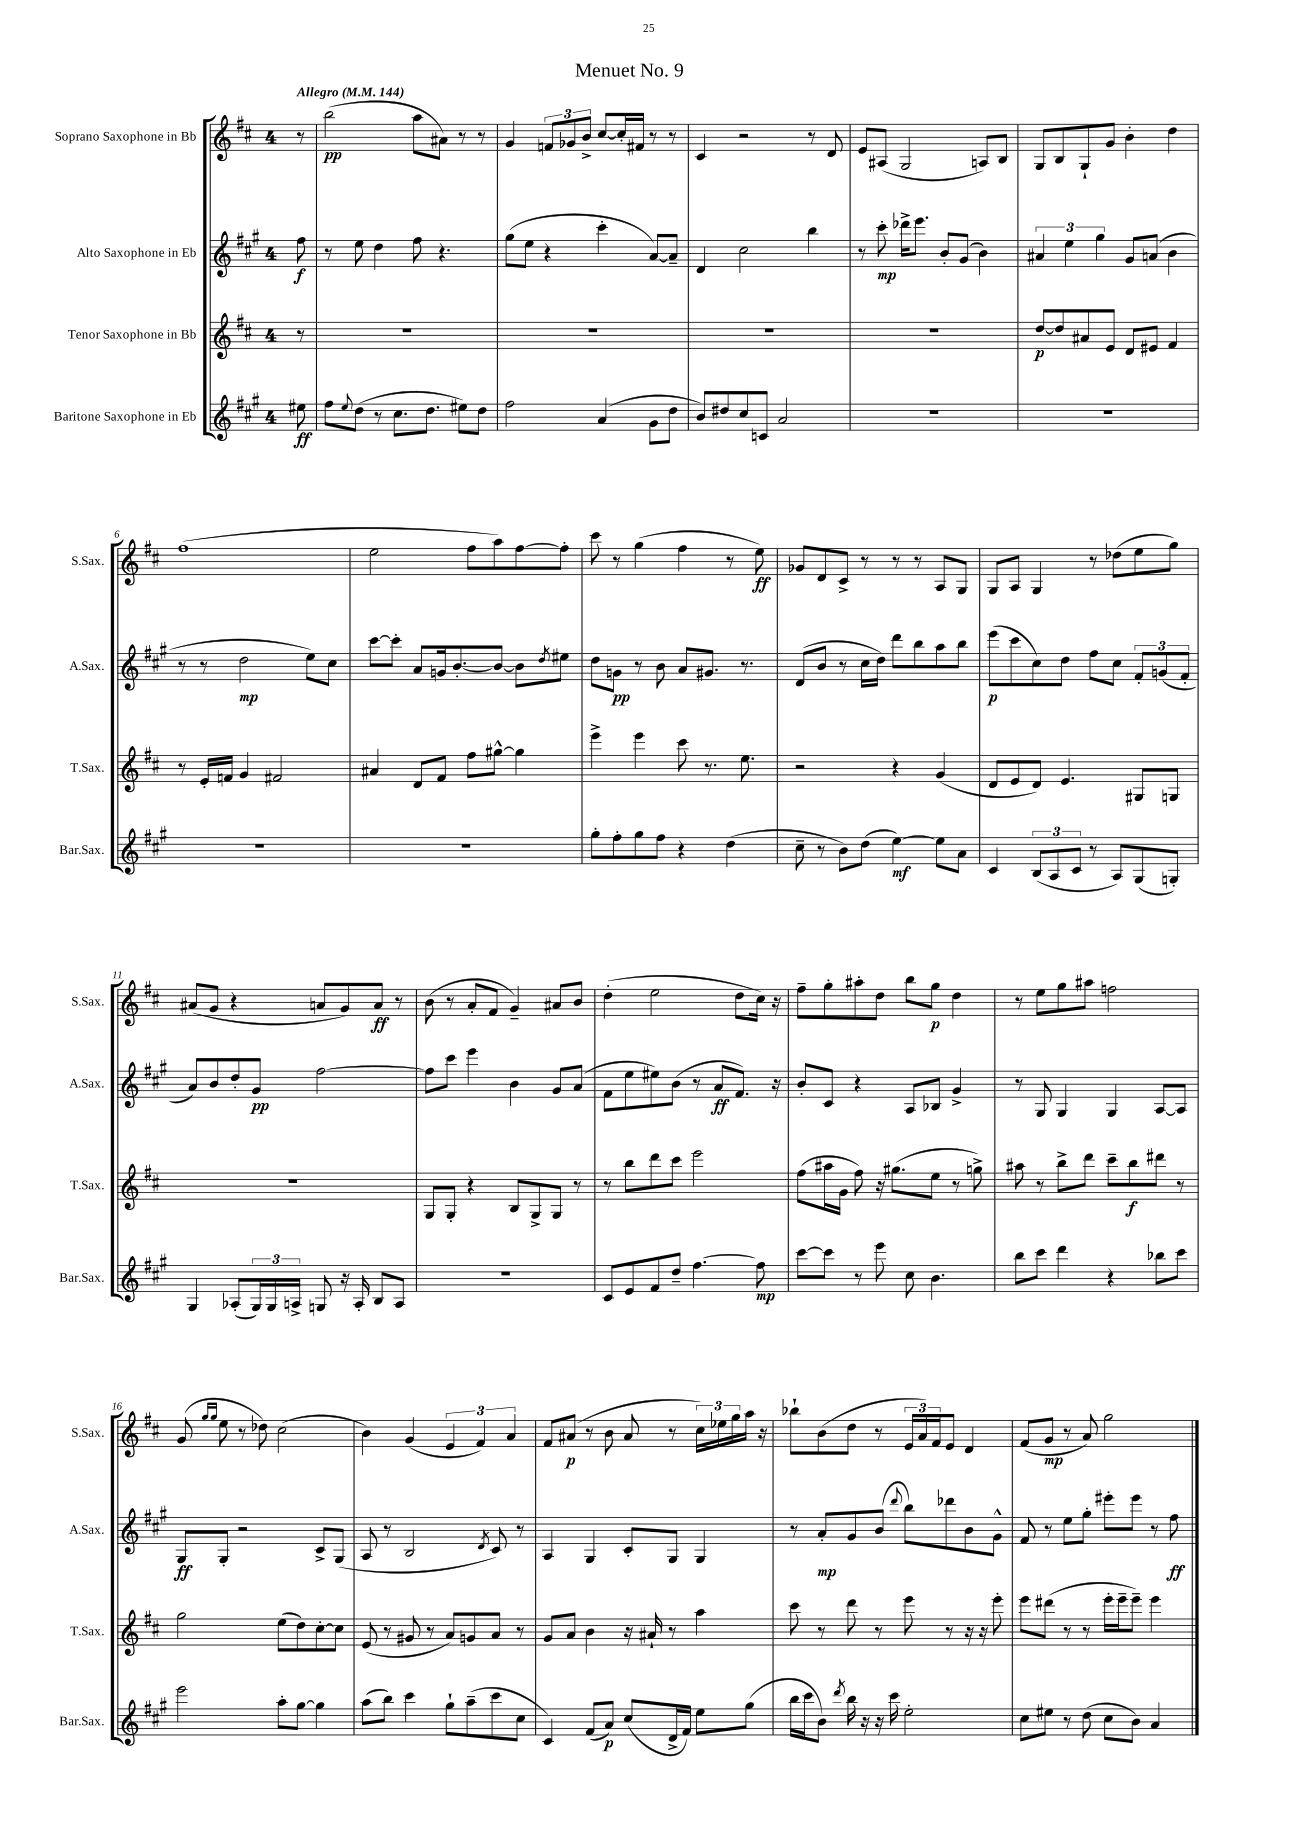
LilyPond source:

\header { title = "Menuet No. 9" }
<<
\new StaffGroup <<
\new Staff = "s0" \with { instrumentName = "Soprano Saxophone in Bb" shortInstrumentName = "S.Sax." } {
    \clef treble \key d \major \once \override Staff.TimeSignature.style = #'single-digit \time 4/4 \partial 8 \tempo "Allegro" 4 = 144
    r8 |
    b''2\pp( a''8 ais'8) r8 r8 |
    g'4 \tuplet 3/2 { f'8 ges'8 b'8-> } cis''8~ cis''16-. fis'16 r8 r8 |
    cis'4 r2 r8 d'8 |
    e'8 ais8( g2 a8) b8 |
    g8 b8 g8-! g'8 b'4-. d''4 |
    fis''1( |
    e''2 fis''8 a''8) fis''8~ fis''8-. |
    cis'''8 r8 g''4( fis''4 r8 e''8\ff) |
    ges'8 d'8 cis'8-> r8 r8 r8 a8 g8 |
    g8 a8 g4 r8 des''8( e''8 g''8) |
    ais'8( g'8 r4 a'8 g'8) a'8\ff r8 |
    b'8( r8 a'8-. fis'8 g'4--) ais'8 b'8 |
    d''4-.( e''2 d''8 cis''16) r16 |
    fis''8-- g''8-. ais''8-. d''8 b''8 g''8\p d''4 |
    r8 e''8 g''8 ais''8 f''2 |
    g'8( \grace { g''16 g''16 } e''8 r8 des''8) cis''2( |
    b'4) g'4( \tuplet 3/2 { e'4 fis'4) a'4 } |
    fis'8 ais'8\p( r8 b'8 ais'8 r8 \tuplet 3/2 { cis''16) ees''16 g''16 } a''16 r16 |
    bes''8-! b'8( d''8 r8 \tuplet 3/2 { e'16 a'16) fis'16 } e'8 d'4 |
    fis'8( g'8\mp r8 a'8) g''2 \bar "|." |
}
\new Staff = "s1" \with { instrumentName = "Alto Saxophone in Eb" shortInstrumentName = "A.Sax." } {
    \clef treble \key a \major \once \override Staff.TimeSignature.style = #'single-digit \time 4/4 \partial 8
    fis''8\f |
    r8 e''8 d''4 fis''8 r4. |
    gis''8( e''8 r4 cis'''4-. a'8~) a'8-- |
    d'4 cis''2 b''4 |
    r8 cis'''8-.\mp des'''16-> e'''8. b'8-. gis'8( b'4) |
    \tuplet 3/2 { ais'4 e''4 gis''4 } gis'8 a'8( b'4 |
    r8 r8 d''2\mp e''8) cis''8 |
    cis'''8~ cis'''8-. a'8 g'16 b'8.~-. b'8~ b'8 \acciaccatura { d''8 } eis''8 |
    d''8 g'8\pp r8 b'8 a'8 gis'8. r8. |
    d'8( b'8 r8 cis''16 d''16) d'''8 b''8 a''8 b''8 |
    e'''8\p( cis'''8 cis''8) d''8 fis''8 cis''8 \tuplet 3/2 { fis'8-. g'8( fis'8-. } |
    a'8) b'8 d''8-. gis'8\pp fis''2~ |
    fis''8 cis'''8 e'''4 b'4 gis'8 a'8( |
    fis'8 e''8 eis''8) b'8( r8 a'8\ff fis'8.) r16 |
    b'8-. cis'8 r4 a8 bes8 gis'4-> |
    r8 gis8 gis4 gis4 a8~ a8 |
    gis8\ff gis8-. r2 cis'8-> gis8( |
    a8 r8 b2 \acciaccatura { d'8 } cis'8) r8 |
    a4 gis4 cis'8-. gis8 gis4 |
    r8 a'8-.\mp gis'8 b'8( \appoggiatura { d'''8 } b''8) des'''8 b'8 gis'8-^ |
    fis'8 r8 e''8 gis''8-. eis'''8-. eis'''8 r8 fis''8\ff \bar "|." |
}
\new Staff = "s2" \with { instrumentName = "Tenor Saxophone in Bb" shortInstrumentName = "T.Sax." } {
    \clef treble \key d \major \once \override Staff.TimeSignature.style = #'single-digit \time 4/4 \partial 8
    r8 |
    R1 |
    R1 |
    R1 |
    R1 |
    d''8~\p d''8 ais'8 e'8 d'8 eis'8 fis'4 |
    r8 e'16-. f'16 g'4 fis'2 |
    ais'4 d'8 fis'8 fis''8 gis''8~-^ gis''4 |
    e'''4-> e'''4 cis'''8 r8. e''8. |
    r2 r4 g'4( |
    d'8 e'8 d'8) e'4. gis8 g8 |
    R1 |
    g8 g8-. r4 b8 g8-> g8 r8 |
    r8 b''8 d'''8 cis'''8 e'''2 |
    fis''8( ais''16 g'16 fis''8) r16 gis''8.( e''8 r8 g''8->) |
    ais''8 r8 b''8-> d'''8 cis'''8-- b''8\f dis'''8 r8 |
    g''2 e''8( d''8) cis''8~-. cis''8 |
    e'8( r8 gis'8 r8 a'8) g'8 a'8 r8 |
    g'8 a'8 b'4 r16 ais'16-! r8 a''4 |
    cis'''8 r8 d'''8 r8 e'''8 r8 r16 r16 e'''8-. |
    e'''8 dis'''8( r8 r8 e'''16-. e'''16-- e'''8--) e'''4 \bar "|." |
}
\new Staff = "s3" \with { instrumentName = "Baritone Saxophone in Eb" shortInstrumentName = "Bar.Sax." } {
    \clef treble \key a \major \once \override Staff.TimeSignature.style = #'single-digit \time 4/4 \partial 8
    eis''8\ff |
    fis''8 \appoggiatura { e''8 } d''8( r8 cis''8. d''8. eis''8) d''8 |
    fis''2 a'4( gis'8 d''8 |
    b'8) dis''8 cis''8 c'8 a'2 |
    R1 |
    R1 |
    R1 |
    R1 |
    gis''8-. fis''8-. gis''8 fis''8 r4 d''4( |
    cis''8-- r8 b'8) d''8( e''4~\mf) e''8 a'8 |
    cis'4 \tuplet 3/2 { b8( a8 cis'8 } r8 a8) gis8( g8-.) |
    gis4 aes8-.( \tuplet 3/2 { gis16) gis16 a16-> } g8 r16 a16-. b8 a8 |
    R1 |
    cis'8 e'8 fis'8 d''8-- fis''4.~ fis''8\mp |
    cis'''8~ cis'''8 r8 e'''8 cis''8 b'4. |
    b''8 cis'''8 d'''4 r4 bes''8 cis'''8 |
    e'''2 a''8-. gis''8~ gis''4 |
    a''8( b''8) cis'''4 gis''8-! a''8--( cis'''8 cis''8 |
    cis'4) fis'8( a'8\p) cis''8( d'16-> fis'16) e''8 gis''8( |
    b''16 cis'''16 b'8) \acciaccatura { d'''8 } b''16 r16 r16 cis'''16 e''2-. |
    cis''8 eis''8 r8 d''8( cis''8 b'8) a'4 \bar "|." |
}
>>
>>
